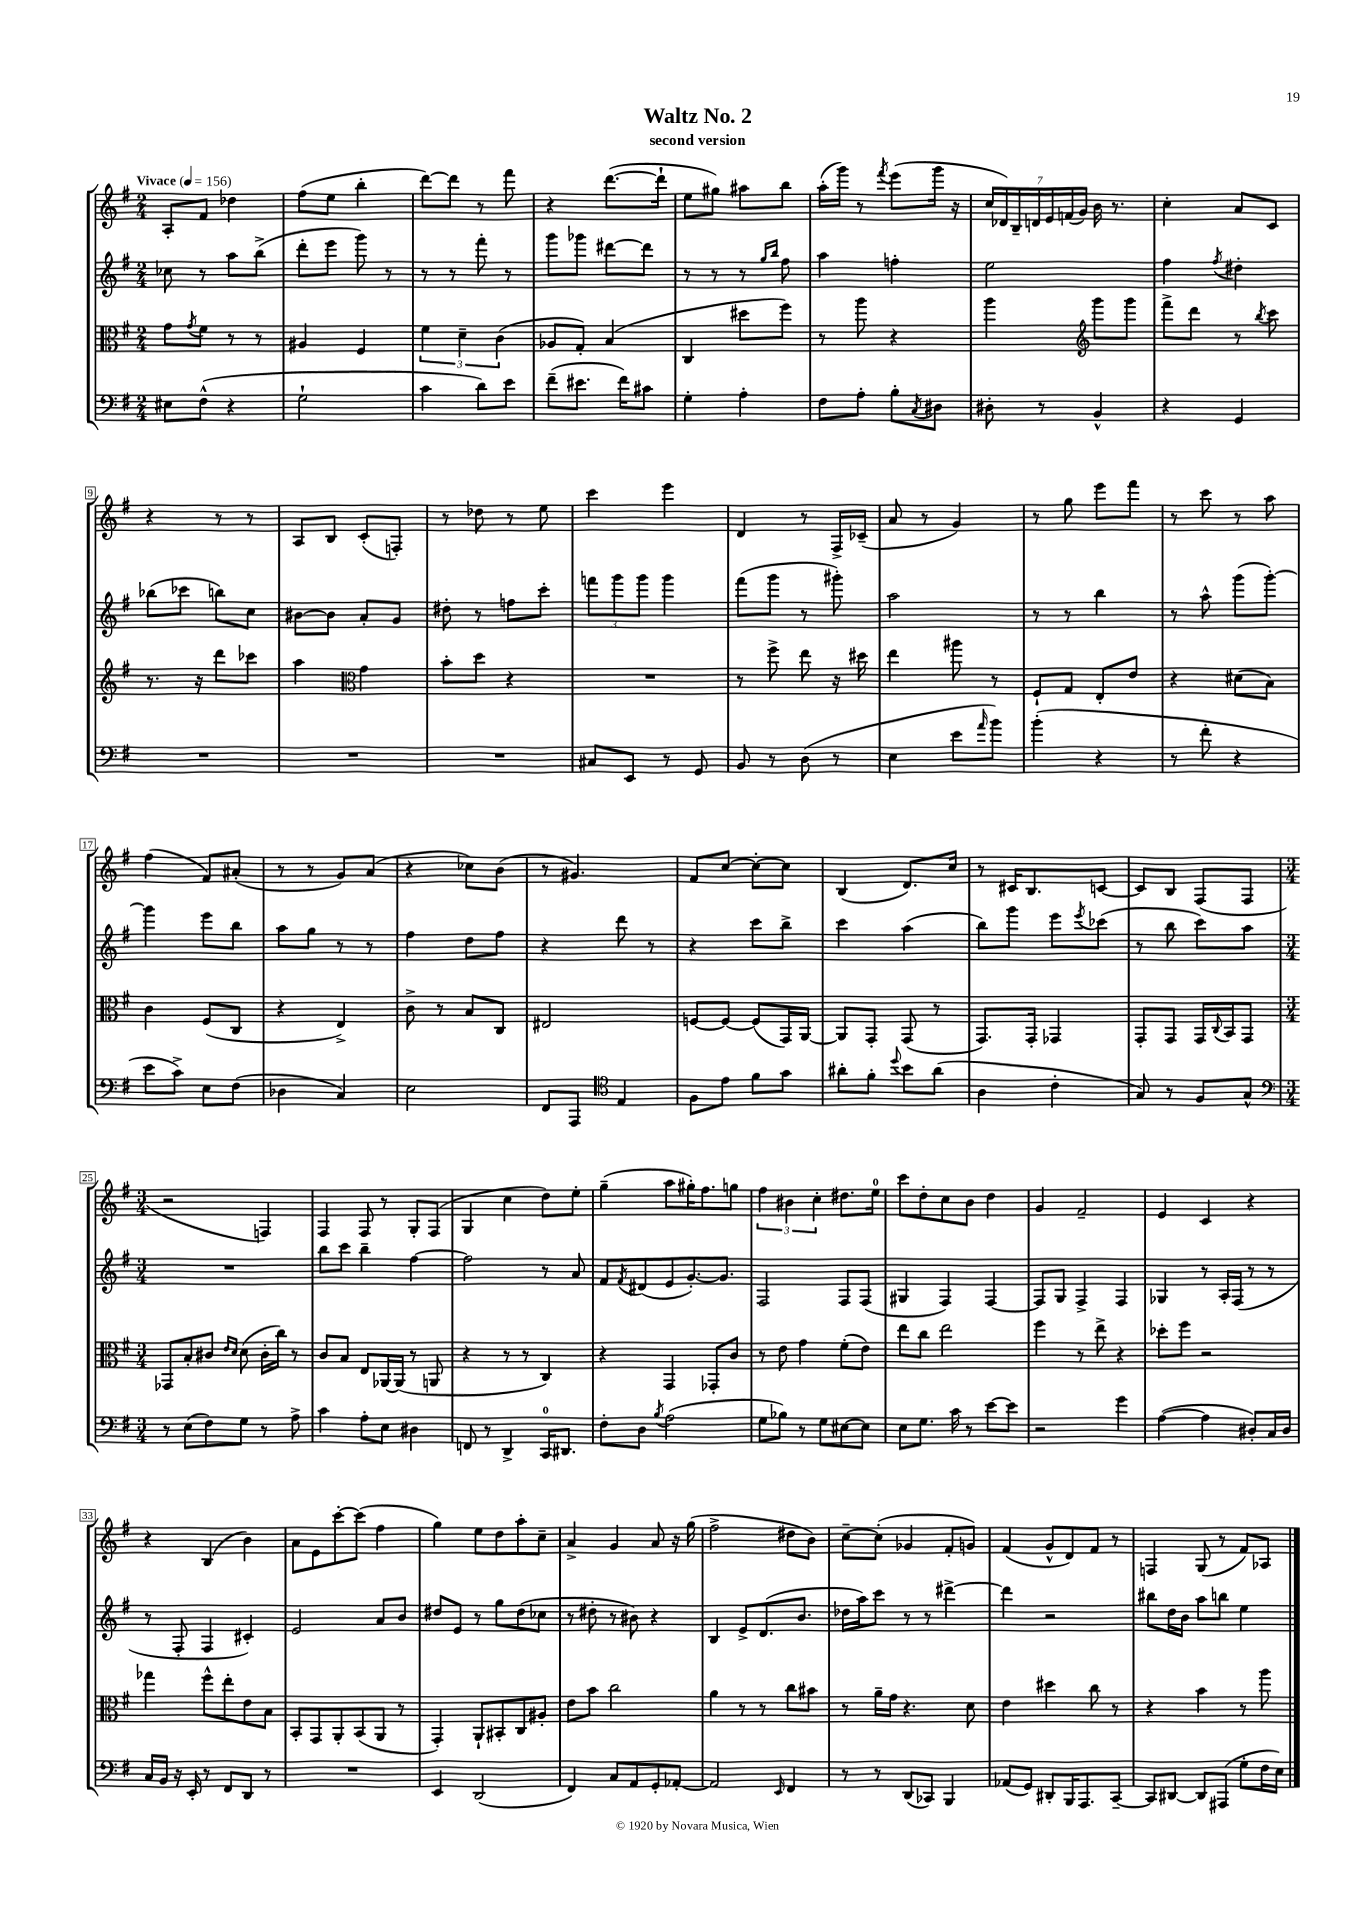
\header { title = "Waltz No. 2" subtitle = "second version" }
<<
\new StaffGroup <<
\new Staff = "s0" {
    \clef treble \key g \major \numericTimeSignature \time 2/4 \tempo "Vivace" 4 = 156
    a8-. fis'8 des''4 |
    fis''8( e''8 b''4-. |
    d'''8~) d'''8 r8 fis'''8 |
    r4 d'''8.~( d'''16-! |
    e''8 gis''8) ais''8 b''8 |
    a''16-.( g'''16) r8 \acciaccatura { fis'''8 } e'''8( g'''16 r16 |
    \tuplet 7/4 { c''16 des'16) b16-- d'16 e'16 f'16( g'16) } b'16 r8. |
    c''4-. a'8 c'8 |
    r4 r8 r8 |
    a8 b8 c'8-.( f8-.) |
    r8 des''8 r8 e''8 |
    c'''4 e'''4 |
    d'4 r8 fis16-> ces'16--( |
    a'8 r8 g'4) |
    r8 g''8 e'''8 fis'''8 |
    r8 c'''8 r8 a''8 |
    fis''4( fis'8) ais'8-.( |
    r8 r8 g'8) a'8( |
    r4 ces''8) b'8( |
    r8 gis'4.) |
    fis'8 c''8~ c''8~-. c''8 |
    b4( d'8.) c''16 |
    r8 cis'16 b8. c'8~ |
    c'8 b8 fis8( fis8 |
    \numericTimeSignature \time 3/4 r2 f4) |
    fis4 fis8 r8 g8-. fis8( |
    g4 c''4 d''8) e''8-. |
    g''4--( a''8 gis''16-.) fis''8. g''8 |
    \tuplet 3/2 { fis''4 bis'4 c''4-. } dis''8. e''16-0 |
    c'''8 d''8-. c''8 b'8 d''4 |
    g'4 fis'2-- |
    e'4 c'4 r4 |
    r4 b4( b'4) |
    a'8 e'8 c'''8~-. c'''8( fis''4 |
    g''4) e''8 d''8 a''8-. c''8-- |
    a'4-> g'4 a'8 r16 g''16( |
    fis''2-> dis''8 b'8) |
    c''8~-- c''8-.( ges'4 fis'8-. g'8) |
    fis'4( g'8-^ d'8) fis'8 r8 |
    f4 g8( r8 fis'8) aes8 \bar "|." |
}
\new Staff = "s1" {
    \clef treble \key g \major \numericTimeSignature \time 2/4
    ces''8 r8 a''8 b''8->( |
    d'''8-. e'''8 g'''8) r8 |
    r8 r8 fis'''8-. r8 |
    g'''8 ges'''8 dis'''8~ dis'''8 |
    r8 r8 r8 \grace { g''16 b''16 } fis''8 |
    a''4 f''4-. |
    e''2 |
    fis''4 \acciaccatura { fis''8 } dis''4-. |
    bes''8( ces'''8 b''8) c''8 |
    bis'8~ bis'8 a'8-. g'8 |
    dis''8-. r8 f''8 c'''8-. |
    \tuplet 3/2 { f'''8 g'''8 g'''8 } g'''4 |
    fis'''8( g'''8 r8 gis'''8-.) |
    a''2 |
    r8 r8 b''4 |
    r8 a''8-^ g'''8( g'''8~-.) |
    g'''4 e'''8 b''8 |
    a''8 g''8 r8 r8 |
    fis''4 d''8 fis''8 |
    r4 d'''8 r8 |
    r4 c'''8 b''8-> |
    c'''4 a''4( |
    b''8) g'''8 e'''8 \acciaccatura { e'''8 } ces'''8( |
    r8 b''8 c'''8) a''8 |
    \numericTimeSignature \time 3/4 R2. |
    b''8 c'''8 b''4-- fis''4~ |
    fis''2 r8 a'8 |
    fis'8 \acciaccatura { fis'8 } dis'8( e'8 g'8.~-.) g'8. |
    fis2 fis8 fis8( |
    gis4 fis4) fis4~ |
    fis8 g8 fis4-> fis4 |
    ges4 r8 a16-. fis16( r8 r8 |
    r8 fis8-. fis4 cis'4-.) |
    e'2 a'8 b'8 |
    dis''8 e'8 r8 g''8 dis''8( ces''8 |
    r8 dis''8-. r8 bis'8) r4 |
    b4 e'8-> d'8.( b'8. |
    des''16 a''16) c'''8 r8 r8 dis'''4~-> |
    dis'''4 r2 |
    bis''8 d''16 b'16 a''8 b''8 e''4 \bar "|." |
}
\new Staff = "s2" {
    \clef alto \key g \major \numericTimeSignature \time 2/4
    g'8 \acciaccatura { g'8 } fis'8 r8 r8 |
    ais4 fis4 |
    \tuplet 3/2 { fis'4 d'4-- c'4( } |
    aes8 g8-.) b4( |
    c4 dis''8 fis''8) |
    r8 a''8 r4 |
    a''4 \clef treble g'''8 g'''8 |
    fis'''8-> d'''8 r8 \acciaccatura { b''8 } c'''8 |
    r8. r16 d'''8 ces'''8 |
    a''4 \clef alto g'4 |
    b'8-. d''8 r4 |
    R2 |
    r8 fis''8-> e''8 r16 dis''16 |
    e''4 ais''8 r8 |
    fis8-! g8 e8-. e'8 |
    r4 dis'8( b8) |
    c'4 fis8( c8 |
    r4 e4->) |
    c'8-> r8 b8 c8 |
    eis2 |
    f8~ f8~ f8( g,16) a,16~ |
    a,8 g,8-. g,8( r8 |
    g,8.) g,16-. ges,4 |
    g,8-. g,8 g,16 \appoggiatura { c8 } b,16 g,8 |
    \numericTimeSignature \time 3/4 ges,8 b8-. cis'8 \grace { e'16 d'16 } d'8( cis'16-. c''16) r8 |
    c'8 b8 e8 aes,16~ aes,16( r8 a,8 |
    r4 r8 r8 c4) |
    r4 g,4 ges,8-. c'8 |
    r8 e'8 g'4 fis'8-.( e'8) |
    e''8 c''8 e''2 |
    fis''4 r8 e''8-> r4 |
    des''8-. fis''8 r2 |
    ges''4 fis''8-^ e''8-. e'8 b8 |
    b,8-. g,8 a,8-. b,8( a,8 r8 |
    g,4-.) a,8-! bis,8-. c8 ais8-. |
    e'8 b'8 c''2 |
    a'4 r8 r8 c''8 bis'8 |
    r8 a'16-- g'16 r4. d'8 |
    e'4 dis''4 c''8 r8 |
    r4 b'4 r8 a''8 \bar "|." |
}
\new Staff = "s3" {
    \clef bass \key g \major \numericTimeSignature \time 2/4
    eis8 fis8-^( r4 |
    g2-! |
    c'4 d'8) e'8 |
    fis'8--( eis'8. fis'16) cis'8 |
    g4-. a4-. |
    fis8 a8-. b8-. \acciaccatura { c8 } dis8 |
    dis8-. r8 b,4-^ |
    r4 g,4 |
    R2 |
    R2 |
    R2 |
    cis8 e,8 r8 g,8 |
    b,8 r8 d8( r8 |
    e4 e'8 \grace { a'16 } b'8) |
    b'4-.( r4 |
    r8 fis'8-. r4 |
    e'8 c'8->) e8 fis8( |
    des4 c4) |
    e2 |
    fis,8 a,,8 \clef tenor e4 |
    fis8 e'8 fis'8 g'8 |
    ais'8-. fis'8-. \appoggiatura { d''8 } b'8 ais'8( |
    a4 c'4-. |
    g8) r8 fis8 g8-^ |
    \numericTimeSignature \time 3/4 \clef bass r8 e8( fis8) g8 r8 a8-> |
    c'4 a8-. e8 dis4 |
    f,8 r8 d,4-> c,16-0 dis,8. |
    fis8-. d8 \acciaccatura { b8 } a2( |
    g8 bes8) r8 g8 eis8~ eis8 |
    e8 g8. c'16 r8 e'8~ e'8 |
    r2 g'4 |
    a4~( a4 dis8-.) c16 dis16 |
    c16 b,16 r16 e,16-. r8 fis,8 d,8 r8 |
    R2. |
    e,4 d,2( |
    fis,4) c8 a,8 g,8-. aes,8~-. |
    aes,2 \grace { e,16 } fis,4 |
    r8 r8 d,8( ces,8) b,,4 |
    aes,8( g,8) dis,8-. b,,16 a,,8. c,8~-- |
    c,8 dis,8~ dis,8 ais,,8( g8-. fis16 e16) \bar "|." |
}
>>
>>
\layout { \context { \Score \override BarNumber.stencil = #(make-stencil-boxer 0.1 0.3 ly:text-interface::print) } }
